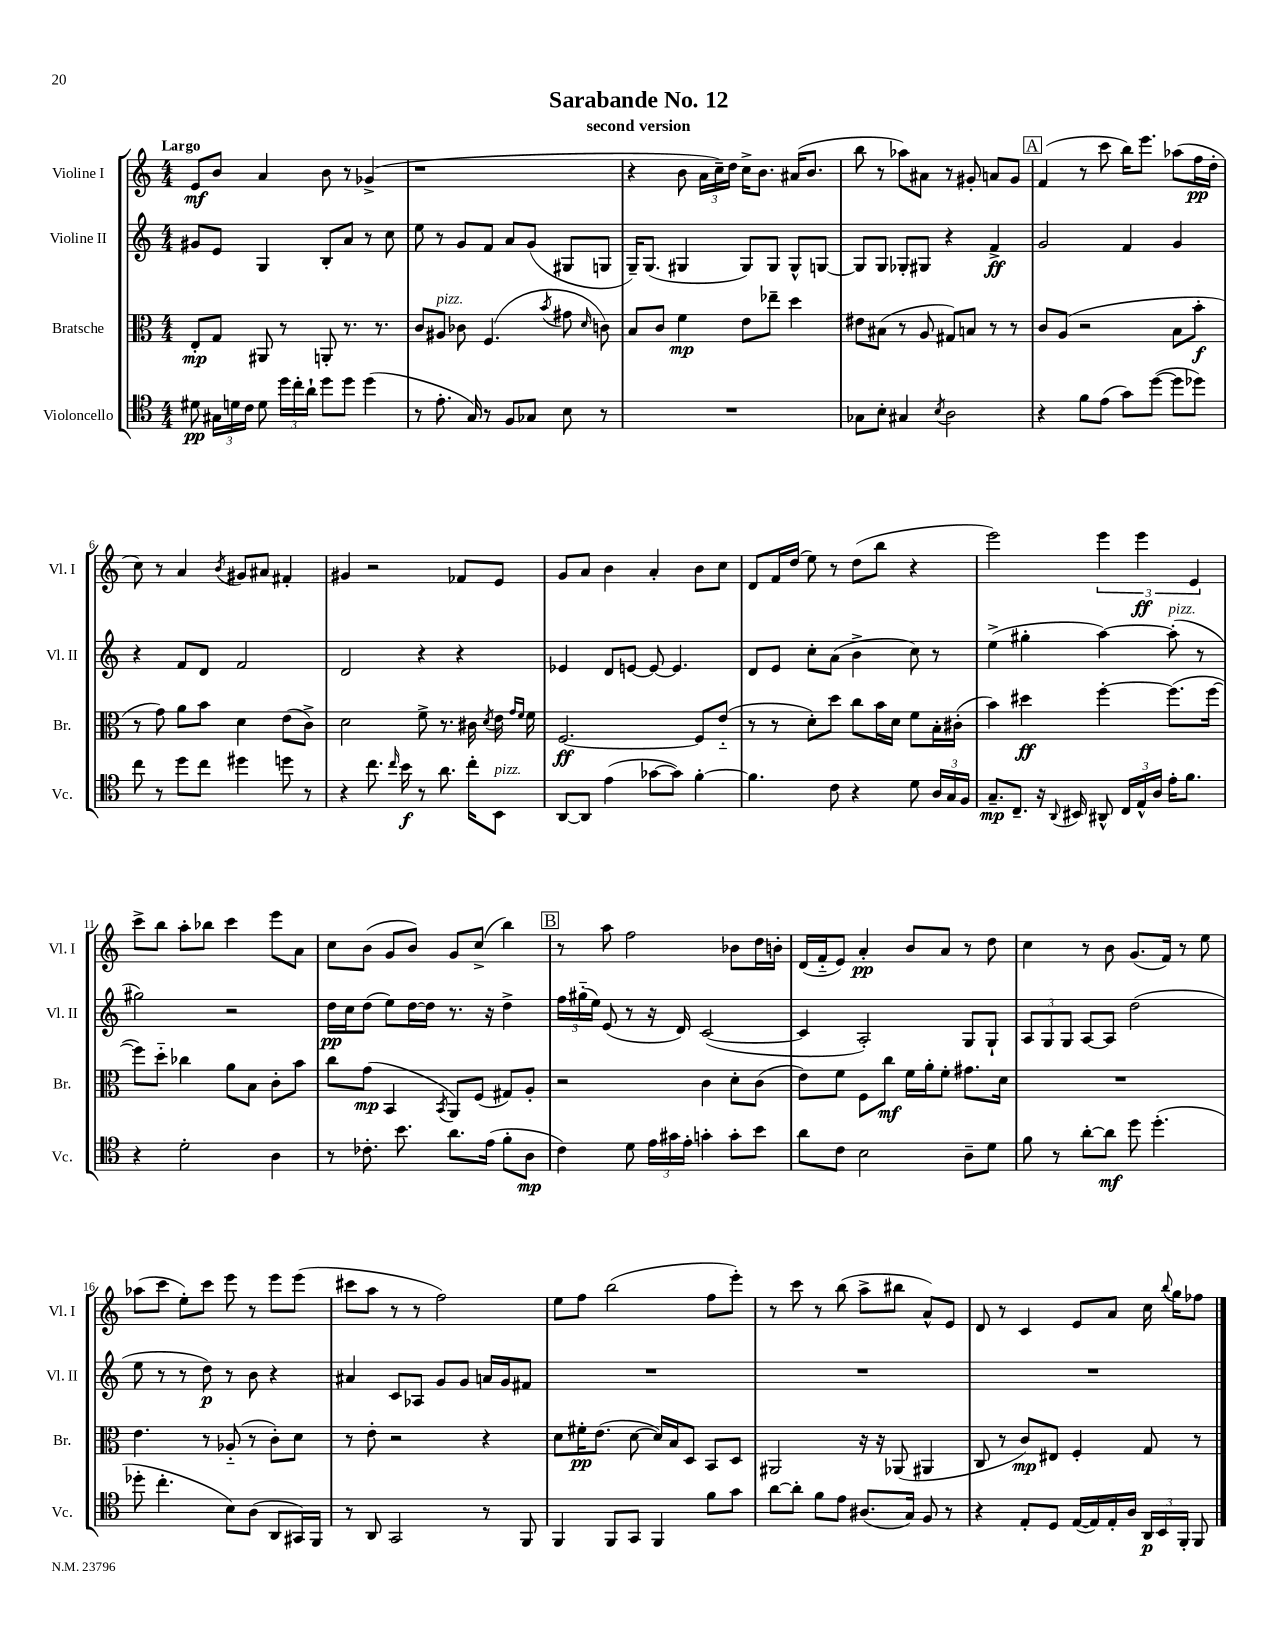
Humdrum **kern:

**kern	**dynam	**kern	**dynam	**kern	**dynam	**kern	**dynam
*part4	*part4	*part3	*part3	*part2	*part2	*part1	*part1
*staff4	*staff4	*staff3	*staff3	*staff2	*staff2	*staff1	*staff1
*I"Violoncello	*	*I"Bratsche	*	*I"Violine II	*	*I"Violine I	*
*I'Vc.	*	*I'Br.	*	*I'Vl. II	*	*I'Vl. I	*
*clefC4	*	*clefC3	*	*clefG2	*	*clefG2	*
*k[]	*	*k[]	*	*k[]	*	*k[]	*
*M4/4	*	*M4/4	*	*M4/4	*	*M4/4	*
=1	=1	=1	=1	=1	=1	=1	=1
!	!	!	!	!	!	!LO:TX:a:B:t=Largo	!
8d#X\	pp	8E'/L	mp	8g#X/L	.	8e/L	mf
24G#X\LL	.	8G/J	.	8e/J	.	8b/J	.
24dn\	.	.	.	.	.	.	.
24c\JJ	.	.	.	.	.	.	.
8d\	.	8AA#X/	.	4G/	.	4a/	.
24dd\LL	.	8r	.	.	.	.	.
24cc'\	.	.	.	.	.	.	.
24a`\JJ	.	.	.	.	.	.	.
8dd\L	.	8AAn'/	.	8B'/L	.	8b\	.
8dd\J	.	8.r	.	8a/J	.	8r	.
(4dd\	.	.	.	8r	.	(4g-X^/	.
.	.	8.r	.	.	.	.	.
.	.	.	.	8cc\	.	.	.
=2	=2	=2	=2	=2	=2	=2	=2
8r	.	8c/L	.	8ee\	.	1r	.
!	!	!LO:TX:a:i:t=pizz.	!	!	!	!	!
8.e'\	.	8A#X/J	.	8r	.	.	.
.	.	8c-X\	.	8g/L	.	.	.
16G/)	.	.	.	.	.	.	.
8r	.	(4.F/	.	8f/J	.	.	.
8F/L	.	.	.	8a/L	.	.	.
8G-X/J	.	.	.	(8g/J	.	.	.
.	.	8qb/	.	.	.	.	.
8B\	.	8g#X\	.	8G#X/L	.	.	.
.	.	16qqd/	.	.	.	.	.
8r	.	8cn\)	.	8Gn/J	.	.	.
=3	=3	=3	=3	=3	=3	=3	=3
1r	.	8B/L	.	16G~/KL)	.	4r	.
.	.	.	.	(8.G/J	.	.	.
.	.	8c/J	.	.	.	.	.
.	.	4f\	mp	4G#X/	.	8b\	.
.	.	.	.	.	.	24a\LL	.
.	.	.	.	.	.	24cc~\)	.
.	.	.	.	.	.	24dd\JJ	.
.	.	8e\L	.	8G#/L)	.	16cc^\KL	.
.	.	.	.	.	.	8.b\J	.
.	.	8ee-X~\J	.	8G#/J	.	.	.
.	.	4dd\	.	8G#^^/L	.	(16a#X/KL	.
.	.	.	.	.	.	8.b/J	.
.	.	.	.	[8Gn/J	.	.	.
=4	=4	=4	=4	=4	=4	=4	=4
8G-X\L	.	8e#X\L	.	8G/L]	.	8bb\	.
8B'\J	.	(8B#X\J	.	8G/J	.	8r	.
4G#X/	.	8r	.	8G-X'/L	.	8aa-X\L)	.
.	.	8A/	.	8G#X/J	.	8a#X\J	.
8qB/	.	.	.	.	.	.	.
2A\	.	8G#X/L)	.	4r	.	8r	.
.	.	8Bn/J	.	.	.	8g#X'/	.
.	.	8r	.	4f^/	ff	8an/L	.
.	.	8r	.	.	.	8g#/J	.
!!LO:REH:place=s1:t=A
=5	=5	=5	=5	=5	=5	=5	=5
4r	.	8c/L	.	2g/	.	(4f/	.
.	.	(8A/J	.	.	.	.	.
8f\L	.	2r	.	.	.	8r	.
(8e\J	.	.	.	.	.	8ccc\	.
8g\L)	.	.	.	4f/	.	16bb\KL)	.
.	.	.	.	.	.	8.eee\J	.
([8dd\J	.	.	.	.	.	.	.
8dd\L]	.	8B\L	.	4g/	.	(8aa-X\L	.
8dd-X\J)	.	8b'\J	f	.	.	16ff\L	pp
.	.	.	.	.	.	16dd'\JJ	.
!!LO:LB:g=z
=6	=6	=6	=6	=6	=6	=6	=6
8cc\	.	8r	.	4r	.	8cc\)	.
8r	.	8g\)	.	.	.	8r	.
8dd\L	.	8a\L	.	8f/L	.	4a/	.
8cc\J	.	8b\J	.	8d/J	.	.	.
.	.	.	.	.	.	8qb/	.
4dd#X\	.	4d\	.	2f/	.	8g#X/L	.
.	.	.	.	.	.	8a#X/J	.
8ddn\	.	(8e\L	.	.	.	4f#X'/	.
8r	.	8c^\J)	.	.	.	.	.
=7	=7	=7	=7	=7	=7	=7	=7
4r	.	2d\	.	2d/	.	4g#X/	.
8.cc\	.	.	.	.	.	2r	.
16qqcc/	.	.	.	.	.	.	.
16b\	f	.	.	.	.	.	.
8r	.	8f^\	.	4r	.	.	.
8.a\	.	8.r	.	.	.	.	.
.	.	.	.	4r	.	8f-X/L	.
16cc'\KL	.	16c#X\	.	.	.	.	.
.	.	8qd/	.	.	.	.	.
!LO:TX:a:i:t=pizz.	!	!	!	!	!	!	!
8BB\J	.	16e\	.	.	.	8e/J	.
.	.	16qqg/LL	.	.	.	.	.
.	.	16qqf/JJ	.	.	.	.	.
.	.	16f\	.	.	.	.	.
=8	=8	=8	=8	=8	=8	=8	=8
[8AA/L	.	[2.F/	ff	4e-X/	.	8g/L	.
8AA/J]	.	.	.	.	.	8a/J	.
(4e\	.	.	.	8d/L	.	4b\	.
.	.	.	.	[8en/J	.	.	.
[8g-X\L	.	.	.	8e/_	.	4a'/	.
8g-\J])	.	.	.	4.e/]	.	.	.
[4f'\	.	8F/L]	.	.	.	8b\L	.
.	.	(8e/J	.	.	.	8cc\J	.
=9	=9	=9	=9	=9	=9	=9	=9
4.f\]	.	8r	.	8d/L	.	8d/L	.
.	.	8r	.	8e/J	.	16f/L	.
.	.	.	.	.	.	(16dd/JJ	.
.	.	8d'\L)	.	8cc'\L	.	8ee\)	.
8c\	.	8dd\J	.	(8a\J	.	8r	.
4r	.	8cc\L	.	4b^\	.	(8dd\L	.
.	.	16b\L	.	.	.	8bb\J	.
.	.	16d\JJ	.	.	.	.	.
8d\	.	8f\L	.	8cc\)	.	4r	.
24A/LL	.	16B'\L	.	8r	.	.	.
24G/	.	.	.	.	.	.	.
.	.	(16c#X'\JJ	.	.	.	.	.
24F/JJ	.	.	.	.	.	.	.
=10	=10	=10	=10	=10	=10	=10	=10
8.G~/L	mp	4b\)	.	(4ee^\	.	2eee\)	.
8.C~/J	.	.	.	.	.	.	.
.	.	4dd#X\	ff	4gg#X'\	.	.	.
16r	.	.	.	.	.	.	.
8qqAA/	.	.	.	.	.	.	.
16BB#X/	.	.	.	.	.	.	.
8AA#X^^/	.	[4ff'\	.	[4aa\)	.	6eee\	.
24C/LL	.	.	.	.	.	.	.
24E^^/	.	.	.	.	.	6eee\	ff
24A/JJ	.	.	.	.	.	.	.
!	!	!	!	!LO:TX:a:i:t=pizz.	!	!	!
16e'\KL	.	(8.ff\L]	.	(8aa'\]	.	.	.
8.f\J	.	.	.	.	.	.	.
.	.	.	.	.	.	6e/	.
.	.	.	.	8r	.	.	.
.	.	[16ff\Jk	.	.	.	.	.
!!LO:LB:g=z
=11	=11	=11	=11	=11	=11	=11	=11
4r	.	8ff\L])	.	2gg#X\)	.	8ccc^\L	.
.	.	8dd\J	.	.	.	8bb\J	.
2d'\	.	4cc-X\	.	.	.	8aa'\L	.
.	.	.	.	.	.	8bb-X\J	.
.	.	8a\L	.	2r	.	4ccc\	.
.	.	8B\J	.	.	.	.	.
4A\	.	8c'\L	.	.	.	8eee\L	.
.	.	8b\J	.	.	.	8a\J	.
=12	=12	=12	=12	=12	=12	=12	=12
8r	.	8cc\L	.	16dd\LL	pp	8cc\L	.
.	.	.	.	16cc\J	.	.	.
8.c-X'\	.	(8g\J	mp	(8dd\J	.	(8b\J	.
.	.	4BB/	.	8ee\L)	.	8g/L	.
8.b\	.	.	.	.	.	.	.
.	.	.	.	[16dd\L	.	8b/J)	.
.	.	.	.	16dd\JJ]	.	.	.
.	.	8qBB/	.	.	.	.	.
8.a\L	.	8AA/L)	.	8.r	.	8g/L	.
.	.	(8F/J	.	.	.	(8cc^/J	.
(16e\Jk	.	.	.	16r	.	.	.
8f'\L	.	8G#X/L)	.	4dd^\	.	4bb\)	.
8A\J	mp	8A'/J	.	.	.	.	.
!!LO:REH:place=s1:t=B
=13	=13	=13	=13	=13	=13	=13	=13
4c\)	.	2r	.	24ff\LL	.	8r	.
.	.	.	.	(24gg#X\	.	.	.
.	.	.	.	24ee\JJ)	.	.	.
.	.	.	.	(8e/	.	8aa\	.
8d\	.	.	.	8r	.	2ff\	.
24e\LL	.	.	.	16r	.	.	.
24g#X\	.	.	.	.	.	.	.
.	.	.	.	16d/)	.	.	.
24e'\JJ	.	.	.	.	.	.	.
4gn'\	.	4c\	.	([2c/	.	.	.
8g'\L	.	8d'\L	.	.	.	8b-X\L	.
8b\J	.	(8c\J	.	.	.	16dd\L	.
.	.	.	.	.	.	16bn'\JJ	.
=14	=14	=14	=14	=14	=14	=14	=14
8a\L	.	8e\L)	.	4c/]	.	(16d/LL	.
.	.	.	.	.	.	16f/J	.
8c\J	.	8f\J	.	.	.	8e/J)	.
2B\	.	8F\L	.	2A'/)	.	4a'/	pp
.	.	8cc\J	mf	.	.	.	.
.	.	16f\LL	.	.	.	8b/L	.
.	.	16a'\J	.	.	.	.	.
.	.	8f'\J	.	.	.	8a/J	.
8A~\L	.	8.g#X\L	.	8G/L	.	8r	.
8d\J	.	.	.	8G`/J	.	8dd\	.
.	.	16d\Jk	.	.	.	.	.
=15	=15	=15	=15	=15	=15	=15	=15
8f\	.	1r	.	12A/L	.	4cc\	.
.	.	.	.	12G/	.	.	.
8r	.	.	.	.	.	.	.
.	.	.	.	12G/J	.	.	.
[8a'\L	.	.	.	[8A/L	.	8r	.
8a\J]	mf	.	.	8A/J]	.	8b\	.
8dd\	.	.	.	(2dd\	.	(8.g/L	.
(4.dd'\	.	.	.	.	.	.	.
.	.	.	.	.	.	16f/Jk)	.
.	.	.	.	.	.	8r	.
.	.	.	.	.	.	8ee\	.
!!LO:LB:g=z
=16	=16	=16	=16	=16	=16	=16	=16
8dd-X'\	.	4.e\	.	8ee\	.	(8aa-X\L	.
4.cc'\	.	.	.	8r	.	8ccc\J	.
.	.	.	.	8r	.	8ee'\L)	.
.	.	8r	.	8dd\)	p	8ccc\J	.
8B\L)	.	(8A-X/	.	8r	.	8eee\	.
(8A\J	.	8r	.	8b\	.	8r	.
8AA/L	.	8c'\L)	.	4r	.	8eee\L	.
16GG#X/L)	.	8d\J	.	.	.	(8eee\J	.
16FF/JJ	.	.	.	.	.	.	.
=17	=17	=17	=17	=17	=17	=17	=17
8r	.	8r	.	4a#X/	.	8ccc#X\L	.
8AA/	.	8e'\	.	.	.	8aa\J	.
2GG/	.	2r	.	8c/L	.	8r	.
.	.	.	.	8A-X/J	.	8r	.
.	.	.	.	8g/L	.	2ff\)	.
.	.	.	.	8g/J	.	.	.
8r	.	4r	.	16an/LL	.	.	.
.	.	.	.	16g/J	.	.	.
8FF/	.	.	.	8f#X/J	.	.	.
=18	=18	=18	=18	=18	=18	=18	=18
4FF/	.	8d\L	.	1r	.	8ee\L	.
.	.	16f#X'\K	pp	.	.	8ff\J	.
.	.	(8.e\J	.	.	.	.	.
8FF/L	.	.	.	.	.	(2bb\	.
8GG/J	.	[8d\	.	.	.	.	.
4FF/	.	16d/LL])	.	.	.	.	.
.	.	16B/J	.	.	.	.	.
.	.	8D/J	.	.	.	.	.
8f\L	.	8BB/L	.	.	.	8ff\L	.
8g\J	.	8D/J	.	.	.	8eee'\J)	.
=19	=19	=19	=19	=19	=19	=19	=19
[8a\L	.	2AA#X/	.	1r	.	8r	.
8a'\J]	.	.	.	.	.	8ccc\	.
8f\L	.	.	.	.	.	8r	.
8e\J	.	.	.	.	.	(8bb\	.
(8.A#X/L	.	16r	.	.	.	8aa^\L	.
.	.	16r	.	.	.	.	.
.	.	(8AA-X/	.	.	.	8bb#X\J	.
16G/Jk)	.	.	.	.	.	.	.
8F/	.	4AA#X/	.	.	.	8a^^/L)	.
8r	.	.	.	.	.	8e/J	.
=20	=20	=20	=20	=20	=20	=20	=20
4r	.	8C/	.	1r	.	8d/	.
.	.	8r	.	.	.	8r	.
8E'/L	.	8c/L)	mp	.	.	4c/	.
8D/J	.	8E#X/J	.	.	.	.	.
([16E/LL	.	4F'/	.	.	.	8e/L	.
16E/])	.	.	.	.	.	.	.
16E'/	.	.	.	.	.	8a/J	.
16A/JJ	.	.	.	.	.	.	.
24AA/LL	p	8G/	.	.	.	16cc\	.
24BB/	.	.	.	.	.	.	.
.	.	.	.	.	.	8qqbb/	.
.	.	.	.	.	.	16gg\KL	.
24FF'/JJ	.	.	.	.	.	.	.
8FF/	.	8r	.	.	.	8ff-X\J	.
==	==	==	==	==	==	==	==
*-	*-	*-	*-	*-	*-	*-	*-
